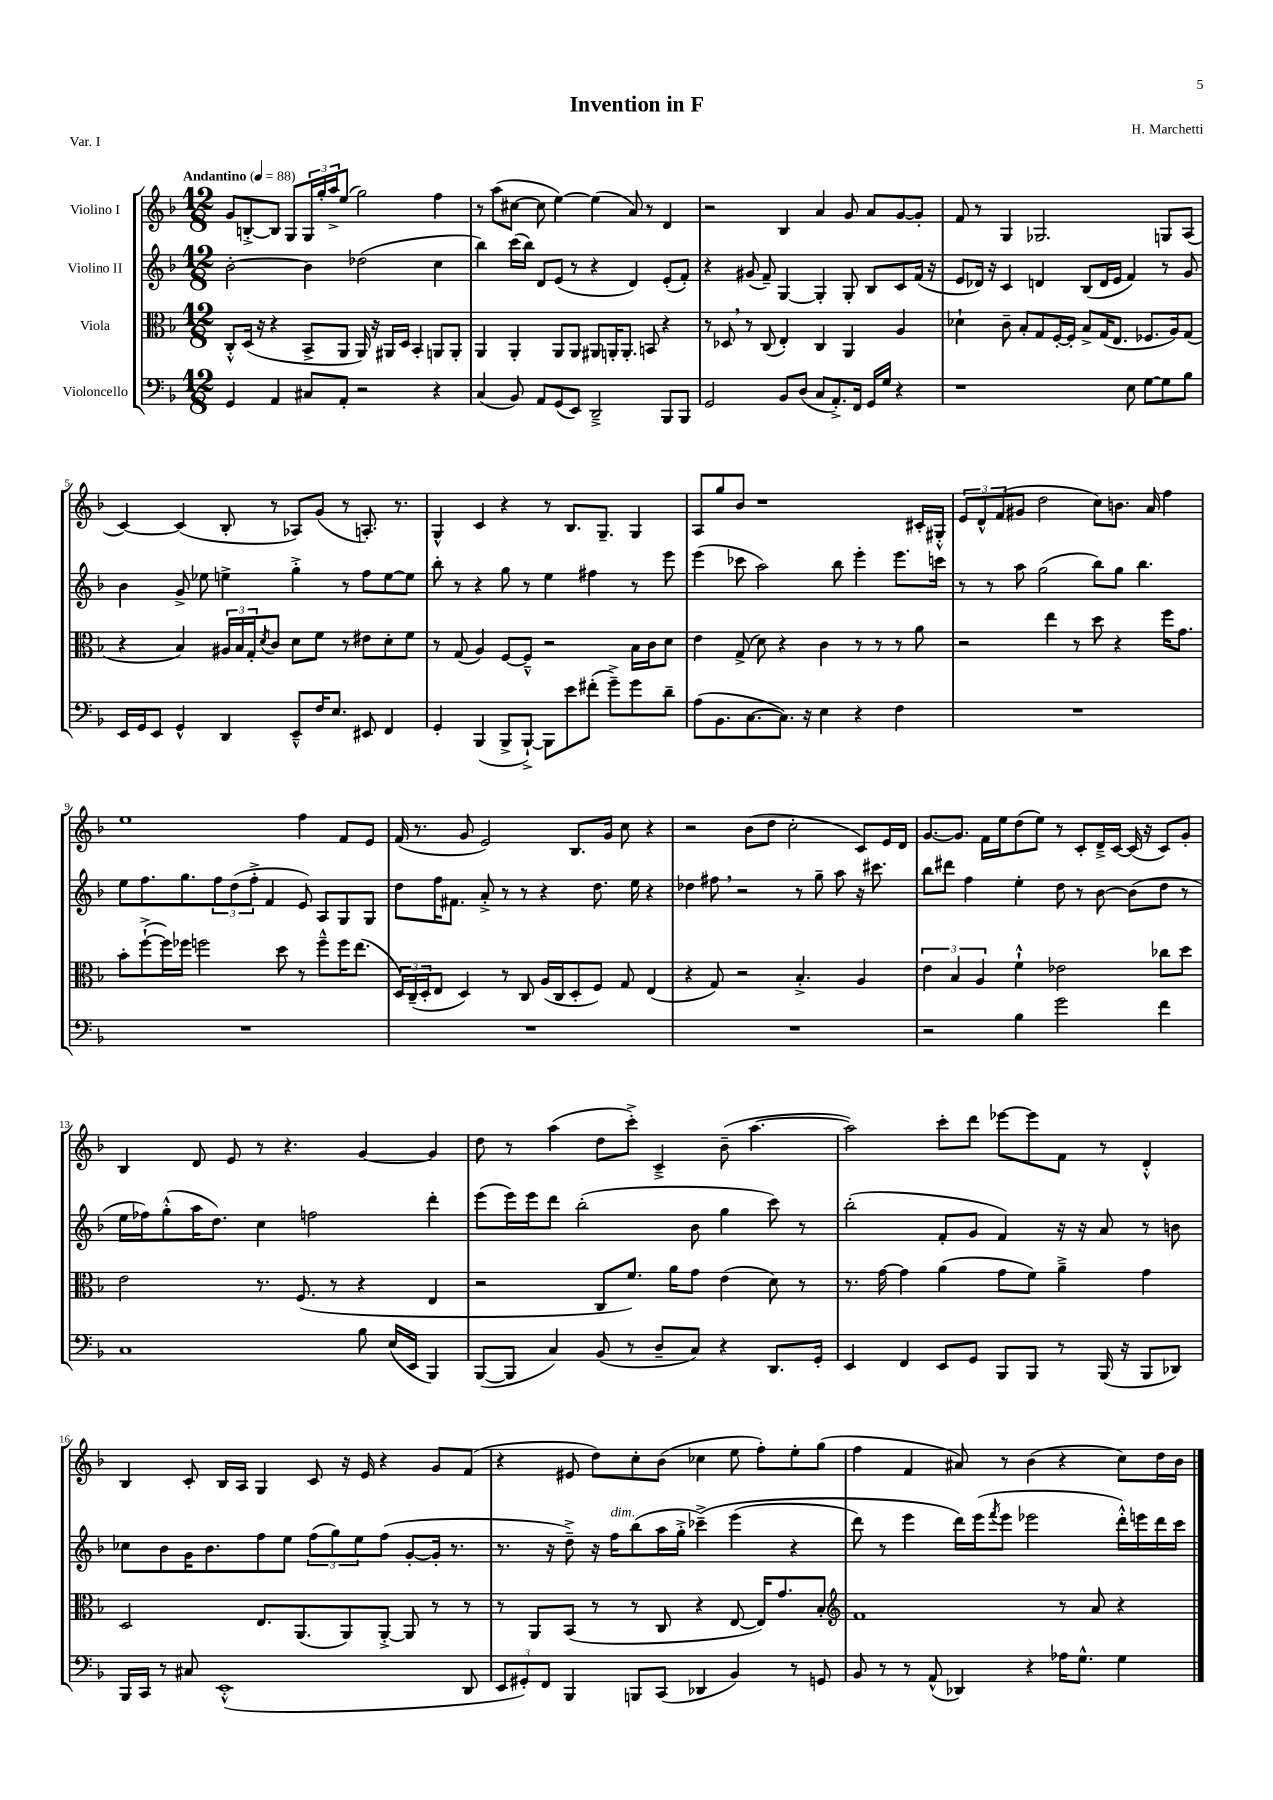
\header { title = "Invention in F" composer = "H. Marchetti" piece = "Var. I" }
<<
\new StaffGroup <<
\new Staff = "s0" \with { instrumentName = "Violino I" } {
    \clef treble \key f \major \numericTimeSignature \time 12/8 \tempo "Andantino" 4 = 88
    g'8 b8~-.-> b8 g8 \tuplet 3/2 { g16 g''16-. a''16-> } e''8( g''2) f''4 |
    r8 a''8( cis''8~ cis''8 e''4~) e''4( a'8) r8 d'4 |
    r2 bes4 a'4 g'8 a'8 g'8~ g'8-. |
    f'8 r8 g4 ges2. g8 a8( |
    c'4~) c'4( bes8-. r8 aes8) g'8( r8 a8.-.) r8. |
    g4-^ c'4 r4 r8 bes8. g8.-- g4 |
    a8 g''8 bes'8 r1 cis'16-. gis16-.-^ |
    \tuplet 3/2 { e'8 d'8-^ f'8( } gis'8 d''2 c''8) b'8. a'16 f''4 |
    e''1 f''4 f'8 e'8 |
    f'16( r8. g'8 e'2) bes8. g'16 c''8 r4 |
    r2 bes'8( d''8 c''2-. c'8) e'16 d'16 |
    g'8.~ g'8. f'16 e''16 d''8( e''8) r8 c'8-. d'16---> c'16~ c'16( r16 c'8) g'8-. |
    bes4 d'8 e'8 r8 r4. g'4~ g'4 |
    d''8 r8 a''4( d''8 c'''8-.->) c'4---> bes'8--( a''4.~ |
    a''2) c'''8-. d'''8 ees'''8~ ees'''8 f'8 r8 d'4-.-^ |
    bes4 c'8-. bes16 a16 g4 c'8 r16 e'16 r4 g'8 f'8( |
    r4 eis'8 d''8) c''8-. bes'8( ces''4 e''8 f''8-.) e''8-. g''8( |
    f''4 f'4 ais'8) r8 bes'4( r4 c''8) d''16 bes'16 \bar "|." |
}
\new Staff = "s1" \with { instrumentName = "Violino II" } {
    \clef treble \key f \major \numericTimeSignature \time 12/8
    bes'2~-. bes'4 des''2( c''4 |
    bes''4) c'''16( bes''16) d'8 e'8( r8 r4 d'4) e'8-.( f'8-.) |
    r4 gis'8( f'8--) g4~ g4-. g8-. bes8 c'8 f'16( r16 |
    e'8 des'16) r16 c'4 d'4 bes8( d'16 e'16 f'4) r8 g'8 |
    bes'4 g'8-> ees''8 e''4-> g''4-.-> r8 f''8 e''8~ e''8 |
    bes''8-. r8 r4 g''8 r8 e''4 fis''4 r8 e'''8 |
    e'''4( ces'''8 a''2) bes''8 e'''4-. e'''8. c'''16 |
    r8 r8 a''8 g''2( bes''8) g''8 bes''4. |
    e''8 f''8. g''8. \tuplet 3/2 { f''8 d''8( f''8-.-> } f'4 e'8) a8 g8 g8 |
    d''8 f''16 fis'8. a'8-.-> r8 r8 r4 d''8. e''16 r4 |
    des''4 fis''8 \breathe r2 r8 g''8-- a''8 r16 cis'''8. |
    bes''8 dis'''8 f''4 e''4-. d''8 r8 bes'8~ bes'8( d''8 r8 |
    e''16 fes''16) g''8-.-^( a''16 d''8.) c''4 f''2 d'''4-. |
    e'''8( e'''16) e'''16 d'''8 bes''2-.( bes'8 g''4 c'''8) r8 |
    bes''2-.( f'8-. g'8 f'4) r16 r16 a'8 r8 b'8 |
    ces''8 bes'8 g'16 bes'8. f''8 e''8 \tuplet 3/2 { f''8( g''8) e''8 } f''8( g'8~-. g'16-. r8. |
    r8. r16 d''8--->) r16 f''16^\markup { \italic "dim." } bes''8( a''16 g''16-.-> ces'''4--->)\( e'''4( r4 |
    d'''8) r8 e'''4 d'''16\) e'''16( \acciaccatura { f'''8 } e'''8 ees'''2 d'''16-.-^) e'''16 d'''16 c'''16 \bar "|." |
}
\new Staff = "s2" \with { instrumentName = "Viola" } {
    \clef alto \key f \major \numericTimeSignature \time 12/8
    c8-.-^ d16( r16 r4 bes,8-> a,8 a,16) r16 ais,16 d16 bes,4-. a,8 a,8-. |
    a,4 a,4-. a,8 a,8 ais,8 a,16-. a,8.-. b,8 r4 |
    r8 des8 \breathe r8 c8( e4-.) c4 a,4 a4 |
    des'4-! c'8-- bes8-. g8 f16~-. f16-. bes8-> g16( e8. fes8. a16) g8( |
    r4 bes4) \tuplet 3/2 { ais16 bes16 g16-. } \acciaccatura { d'8 } c'8 d'8 f'8 r8 eis'8 d'8-. f'8 |
    r8 g8( a4) f8~ f8---^ r2 bes16 c'16 d'8 |
    e'4 g8->( d'8) r4 c'4 r8 r8 r8 a'8 |
    r2 e''4 r8 d''8 r4 f''16 g'8. |
    bes'8-. f''8~-!->( f''16) fes''16 f''2 d''8 r8 f''8---^ f''16 e''8.( |
    \tuplet 3/2 { d16) c16--( d16-. } e8 d4) r8 c8 a16( c16 d8-. f8) g8 e4( |
    r4 g8) r2 bes4.-.-> a4 |
    \tuplet 3/2 { e'4 bes4 a4 } f'4-!-^ ees'2 ces''8 d''8 |
    e'2 r8. f8.( r8 r4 e4 |
    r2 c8 f'8.) a'16 g'8 e'4( d'8) r8 |
    r8. g'16~ g'4 a'4( g'8 f'8) a'4---> g'4 |
    d2 e8. a,8.( a,8) a,8~-.-> a,8 r8 r8 |
    r8 a,8 bes,8( r8 r8 c8 r4 e8~ e16) g'8. bes8-. |
    \clef treble f'1 r8 a'8 r4 \bar "|." |
}
\new Staff = "s3" \with { instrumentName = "Violoncello" } {
    \clef bass \key f \major \numericTimeSignature \time 12/8
    g,4 a,4 cis8 a,8-. r2 r4 |
    c4( bes,8) a,8 g,8( e,8) d,2---> bes,,8 bes,,8 |
    g,2 bes,8 d8( c8 a,8.-.->) f,16 g,16 g16 r4 |
    r1 e8 g8~ g8 bes8 |
    e,16 g,16 e,8 g,4-^ d,4 e,8---^ f16 e8. eis,8 f,4 |
    g,4-. bes,,4( bes,,8-> bes,,8~-!->) bes,,8 e'8 fis'8-.( g'8--->) g'8 d'8-- |
    a8( bes,8. c8.~ c8.) r16 e4 r4 f4 |
    R1. |
    R1. |
    R1. |
    R1. |
    r2 bes4 g'2 f'4 |
    c1 bes8 e16( e,16 bes,,4) |
    bes,,8~( bes,,8 c4) bes,8( r8 d8-- c8) r4 d,8. g,16-. |
    e,4 f,4 e,8 g,8 bes,,8 bes,,8 r8 bes,,16( r16 bes,,8 des,8) |
    bes,,16 c,16 r8 cis8 e,1-.-^( d,8 |
    \tuplet 3/2 { e,8 gis,8-.) f,8 } bes,,4 b,,8 c,8( des,4 bes,4) r8 g,8 |
    bes,8 r8 r8 a,8-^( des,4) r4 aes16 g8.-^ g4 \bar "|." |
}
>>
>>
